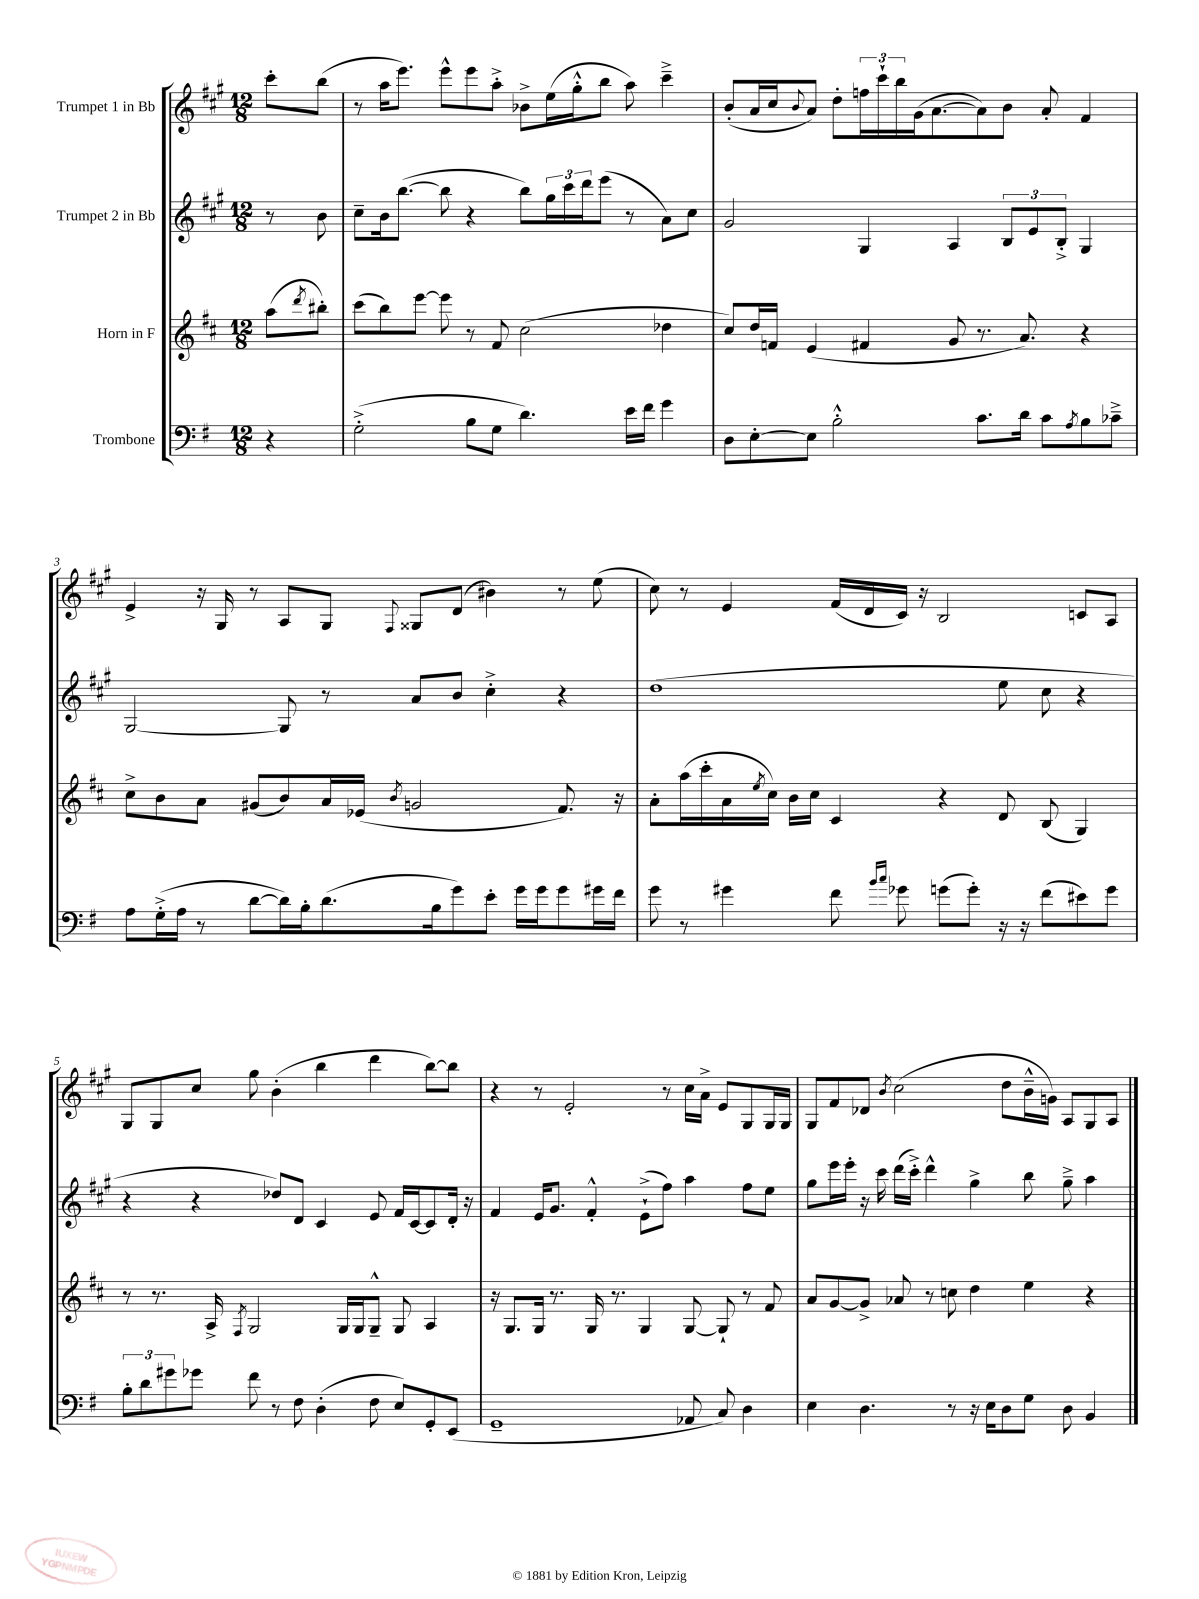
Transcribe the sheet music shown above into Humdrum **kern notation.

**kern	**kern	**kern	**kern
*staff4	*staff3	*staff2	*staff1
*clefF4	*clefG2	*clefG2	*clefG2
*k[f#]	*k[f#c#]	*k[f#c#g#]	*k[f#c#g#]
*M12/8	*M12/8	*M12/8	*M12/8
4r	(8aa\L	8r	8ccc#'\L
.	8qddd/	.	.
.	8bb#'\J)	8b\	(8bb\J
=	=	=	=
(2G'^\	(8ccc#\L	8cc#~\L	8r
.	8bb\)	16b\k	16aa\LK
.	.	([8.bb\J	8.eee\J)
.	[8eee\J	.	.
.	8eee\]	8bb\]	8eee^^\L
8B\L	8r	4r	8eee\
8G\J	8f#/	.	8aa'^\J
4.d\)	(2cc#\	8bb\L)	8b-^\L
.	.	24gg#\L	(16ee\L
.	.	24ccc#\	.
.	.	.	16gg#'^^\J
.	.	24ddd\J	.
.	.	(8eee\J	8bb\J
16e\LL	.	8r	8aa\)
16f#\JJ	.	.	.
4g\	4dd-\	8a\L)	4ccc#~^\
.	.	8cc#\J	.
=	=	=	=
8D\L	8cc#/L)	2g#/	(8b'/L
[8E'\	16dd/L	.	16a/L
.	16f/JJ	.	16cc#/J
.	.	.	8qqb/
8E\]J	(4e/	.	8a/J)
2B'^^\	.	.	8dd'\L
.	4f#/	4G#/	24ff\L
.	.	.	24ccc#`\
.	.	.	24bb\
.	.	.	(16g#\J
.	.	.	[8.a\
.	8g/	4A/	.
8.c\L	8.r	.	8a\])
.	.	12B/L	8b\J
16d\Jk	8.a/)	.	.
.	.	12e/	.
8c\L	.	.	8a'/
.	.	12B'^/J	.
8qA/	.	.	.
8B\	4r	4G#/	4f#/
8c-~^\J	.	.	.
=	=	=	=
8A\L	8cc#^\L	[2G#/	4e^/
(16G'^\L	8b\	.	.
16A\JJ	.	.	.
8r	8a\J	.	16r
.	.	.	16G#/
[8d\L	(8g#/L	.	8r
16d\]L)	8b/)	8G#/]	8A/L
16B'\J	.	.	.
(8.d\	16a/L	8r	8G#/J
.	(16e-/JJ	.	.
.	8qb/	.	8qqF#/
.	2g/	8a/L	8G##/L
16B\k	.	.	.
8g\)	.	8b/J	(8d/J
8e'\J	.	4cc#'^\	4b#\)
16g\LL	.	.	.
16g\J	.	.	.
8g\	8.f#/)	4r	8r
16g#\L	.	.	(8ee\
16f#\JJ	16r	.	.
=	=	=	=
8g\	8a'\L	(1dd	8cc#\)
8r	(16aa\L	.	8r
.	16ccc#'\	.	.
4g#\	16a\	.	4e/
.	8qee/	.	.
.	16cc#\JJ)	.	.
.	16b\LL	.	.
.	16cc#\JJ	.	.
8f#\	4c#/	.	(16f#/LL
.	.	.	16d/
16qqb/LL	.	.	.
16qqcc/JJ	.	.	.
8g-\	.	.	16c#/JJ)
.	.	.	16r
(8g\L	4r	.	2B/
8g'\J)	.	.	.
16r	8d/	8ee\	.
16r	.	.	.
(8f#\L	(8B/	8cc#\	.
8e#\)	4G/)	4r	8c/L
8g\J	.	.	8A/J
=	=	=	=
12B'\L	8r	4r	8G#/L
12d\	.	.	.
.	8.r	.	8G#/
12g#\	.	.	.
8g-\J	.	4r	8cc#/J
.	16A^/	.	.
.	8qF#/	.	.
8f#\	2G/	.	8gg#\
8r	.	8dd-/L)	(4b'\
8F#\	.	8d/J	.
(4D'\	.	4c#/	4bb\
.	16G/LL	.	.
.	16G/J	.	.
8F#\	8G~^^/J	8e/	4ddd\
8E/L)	8G/	16f#/LL	.
.	.	[16c#/J	.
8GG'/	4A/	8c#/]	[8bb\L)
(8EE/J	.	16d'/Jk	8bb\]J
.	.	16r	.
=	=	=	=
1GG~	16r	4f#/	4r
.	8.G/L	.	.
.	16G/Jk	16e/LK	8r
.	8.r	8.g#/J	.
.	.	.	2e'/
.	16G/	4f#'^^/	.
.	8.r	.	.
.	4G/	(8e`^\L	.
.	.	8ff#\J)	8r
8AA-/	[8G/	4aa\	16cc#\LL
.	.	.	16a^\JJ
8C/)	8G`/]	.	8e/L
4D\	8r	8ff#\L	8G#/
.	8f#/	8ee\J	16G#/L
.	.	.	16G#/JJ
=	=	=	=
4E\	8a/L	8gg#\L	8G#/L
.	[8g/	16eee\L	8f#/
.	.	16eee'\JJ	.
4.D\	8g^/]J	16r	8d-/J
.	.	16ccc#\	.
.	.	.	8qb/
.	8a-/	(16ddd\LL	(2cc#\
.	.	16ccc#'^\JJ)	.
.	8r	4ddd^^\	.
8r	8cc\	.	.
16r	4dd\	4gg#^\	.
16E\LK	.	.	.
8D\	.	.	8dd\L
8G\J	4ee\	8bb\	16b~^^\L
.	.	.	16g\JJ)
8D\	.	8gg#~^\	8A/L
4BB/	4r	4aa\	8G#/
.	.	.	8A/J
==	==	==	==
*-	*-	*-	*-
